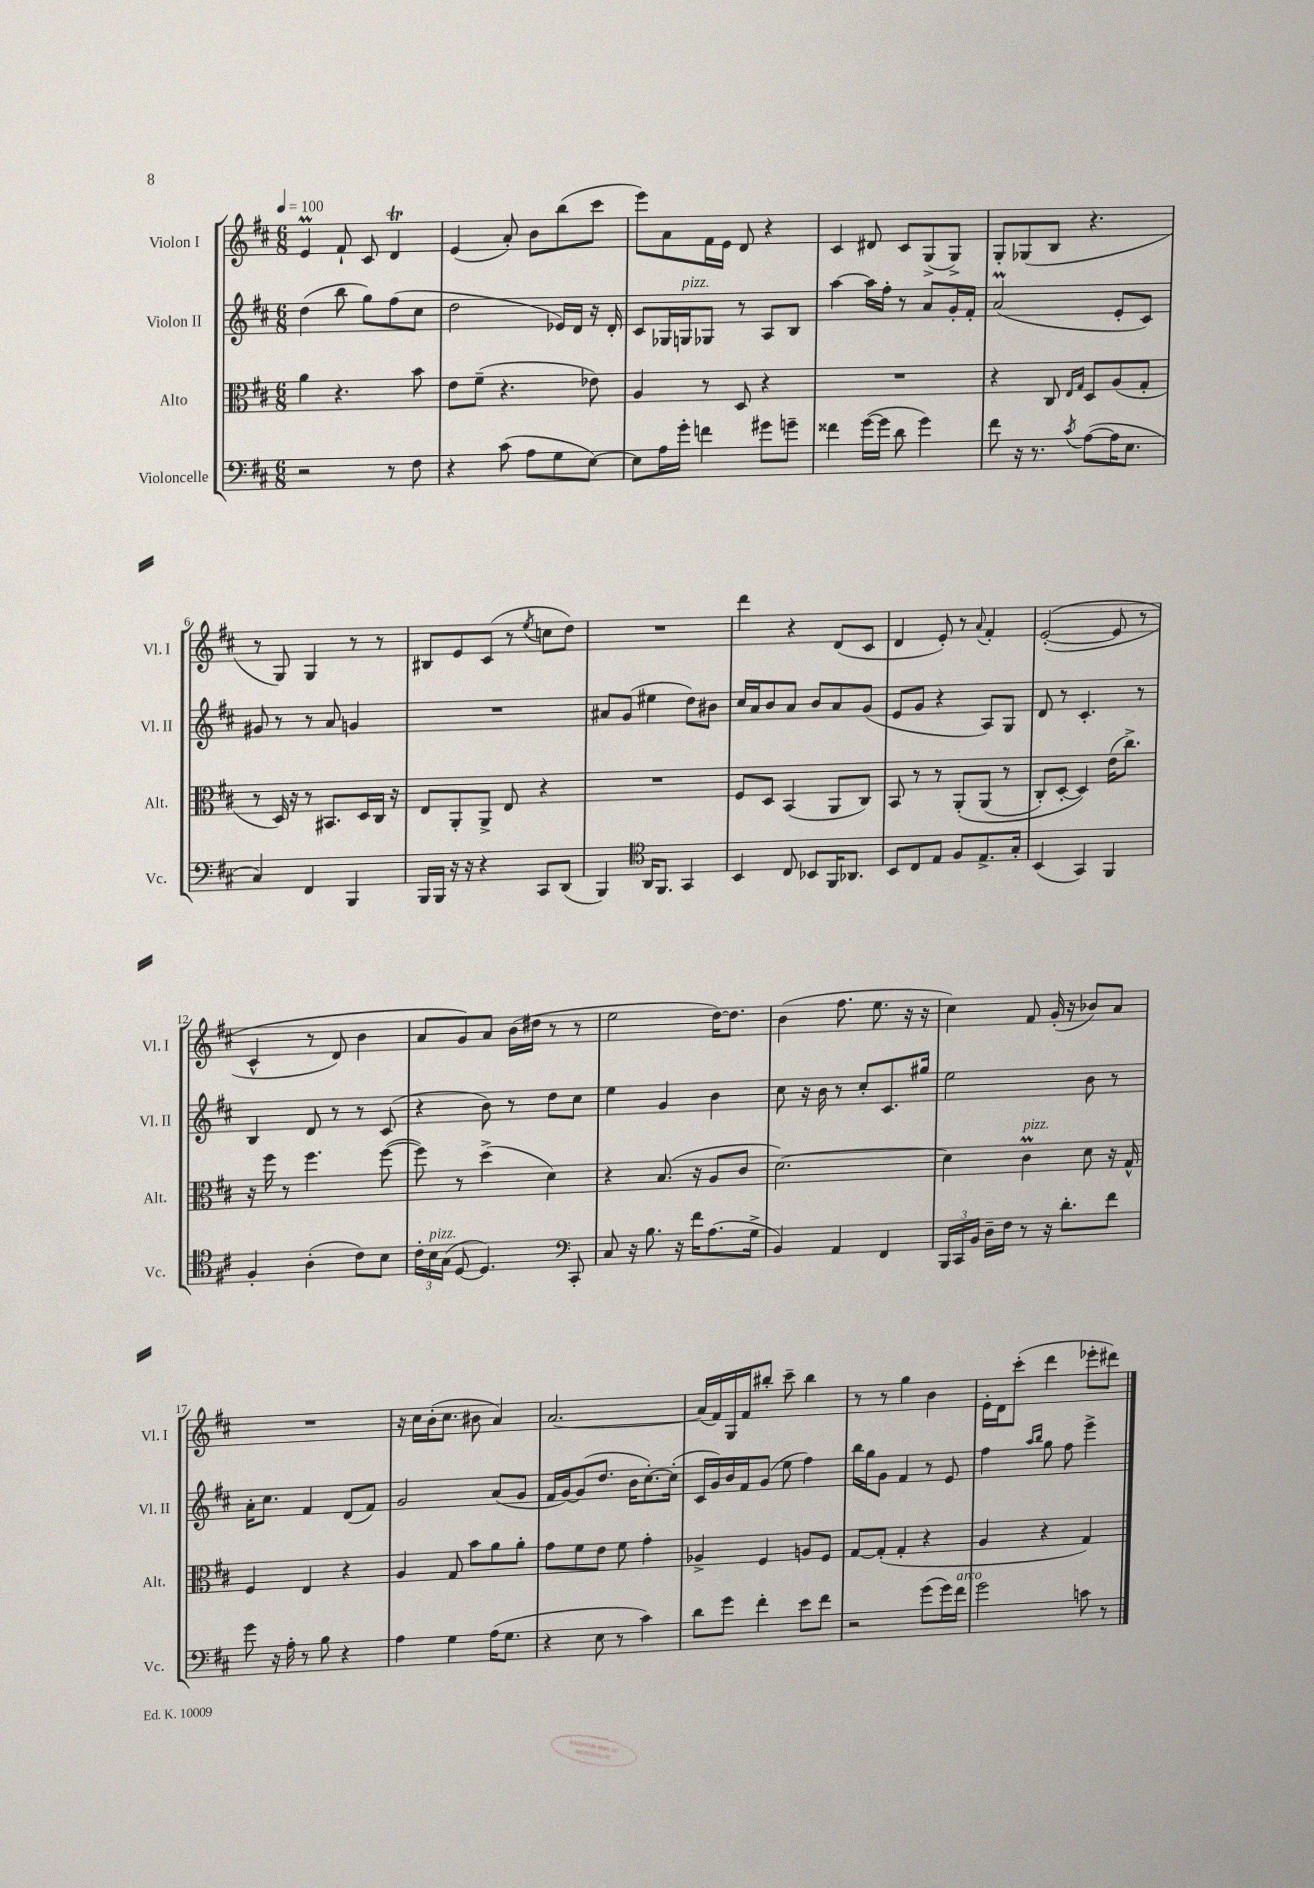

**kern	**kern	**kern	**kern
*part4	*part3	*part2	*part1
*staff4	*staff3	*staff2	*staff1
*I"Violoncelle	*I"Alto	*I"Violon II	*I"Violon I
*I'Vc.	*I'Alt.	*I'Vl. II	*I'Vl. I
*clefF4	*clefC3	*clefG2	*clefG2
*k[f#c#]	*k[f#c#]	*k[f#c#]	*k[f#c#]
*M6/8	*M6/8	*M6/8	*M6/8
*MM100	*MM100	*MM100	*MM100
=1	=1	=1	=1
2r	4a\	(4dd\	4eM/
.	4.r	8bb\	8f#`/
.	.	8gg\L)	8c#/
8r	.	(8ff#\	4dT/
8F#\	8b\	8cc#\J	.
=2	=2	=2	=2
4r	8e\L	2dd\	(4e/
.	(8f#~\J	.	.
(8c#\	4.r	.	8a'/)
8A\L	.	.	8b\L
8G\	.	16e-X/LL)	(8bb\
.	.	16d/JJ	.
[8E\J)	8e-X\)	16r	8ccc#\J
.	.	16d'/	.
=3	=3	=3	=3
8E\L]	4A/	8c#/L	8eee\L)
16A\L	.	16G-X/L	8a\
!	!	!LO:TX:a:i:t=pizz.	!
16g'\JJ	.	16Gn/J	.
4fn\	8r	8G-X/J	16f#\L
.	.	.	16e\JJ
.	8D/	8r	8d/
8g#X\L	4r	8A/L	4r
8gn~\J	.	8B/J	.
=4	=4	=4	=4
4f##X\	2.r	[4aa\	4c#/
([16g\LL	.	16aa\LL]	8d#X/
16g\JJ]	.	16ff#'\JJ	.
8d\	.	8r	8c#/L
4g\)	.	8a/L	(8G^/
.	.	16g'/L	8G^/J)
.	.	16f#'/JJ	.
=5	=5	=5	=5
8f#\	4r	(2aM/	8G'/L
16r	.	.	(8G-X/
8.r	.	.	.
.	8C#/	.	8B/J
.	16qqE/LL	.	.
8qc#/	16qqG/JJ	.	.
([8A\L	8D/L	.	4.r
16A\K]	(8A/	8e'/L	.
8.E\J	.	.	.
.	8G'/J	8c#/J)	.
!!LO:LB:g=z
=6	=6	=6	=6
4C#/)	8r	8g#X/	8r
.	16D/)	8r	8G/)
.	16r	.	.
4FF#/	8r	8r	4G/
.	8.BB#X/L	8a/	.
4BBB/	.	4gn/	8r
.	16D/L	.	.
.	16C#/JJ	.	8r
.	16r	.	.
=7	=7	=7	=7
16BBB/LL	8E/L	2.r	8B#X/L
16BBB/JJ	.	.	.
16r	8AA'/	.	8e/
16r	.	.	.
4r	8AA^/J	.	(8c#/J
.	8E/	.	8r
.	.	.	8qee/
8CC#/L	4r	.	8ccn\L
(8DD/J	.	.	8dd\J)
=8	=8	=8	=8
4BBB/)	2.r	8a#X/L	2.r
.	.	(8g/J	.
*clefC4	*	*	*
16AA/KL	.	4ee#X\	.
8.FF#/J	.	.	.
4GG/	.	8dd\L)	.
.	.	8b#X\J	.
=9	=9	=9	=9
4BB/	8F#/L	16cc#/LL	4ddd\
.	.	16a/J	.
.	8D/J	8b/	.
8C#/	(4BB/	8a/J	4r
8BB-X/L	.	8b/L	.
16FF#/K	8AA/L	8a/	(8d/L
8.AA-X/J	.	.	.
.	8C#/J)	(8g/J	8c#/J
=10	=10	=10	=10
8BB/L	8BB/	8e/L	4d/
8C#/	8r	8g/J	.
8E/J	8r	4r	8e'/)
8F#/L	(8AA'/L	.	8r
.	.	.	8qqa/
8.E^/	(8AA/J	8A/L)	4f#'/
.	8r	8G/J	.
16G'/Jk	.	.	.
=11	=11	=11	=11
(4BB/	8C#'/L)	8d/	(([2e'/
.	[8D'/J	8r	.
4GG/)	4D/])	4.c#'/	.
4FF#/	(16e\KL	.	8e/]
.	8.cc#^\J)	.	.
.	.	8r	8r
!!LO:LB:g=z
=12	=12	=12	=12
4F#'/	16r	4B/	4c#^^/
.	16ff#\	.	.
.	8r	.	.
(4A'\	4.ff#\	8d/	8r
.	.	8r	8d/)
8c#\L)	.	8r	4b\
8B\J	([8ff#\	(8c#/	.
=13	=13	=13	=13
24c#'\LL	8ff#\])	4r	8a/L
!LO:TX:a:i:t=pizz.	!	!	!
24B\	.	.	.
(24G\JJ	.	.	.
[8D/	8r	.	8g/)
4.D/])	(4dd^\	8b\)	8a/J
.	.	8r	(16b\LL
.	.	.	16dd#X\JJ
.	4d\)	8dd\L	8r
*clefF4	*	*	*
8CC#'/	.	8cc#\J	8r
=14	=14	=14	=14
8C#/	4r	4ee\	2ee\
16r	.	.	.
8.B\	.	.	.
.	(8.B/	4g/	.
16r	.	.	.
16f#\KL	16r	.	.
(8.A\	8A/L	4b\	[16dd\KL)
.	.	.	8.dd\J]
.	8c#/J	.	.
16G^\Jk	.	.	.
=15	=15	=15	=15
4BB/)	[2.d\)	8cc#\	(4b\
.	.	16r	.
.	.	16b\	.
4AA/	.	8r	8.ff#\
.	.	8cc#'/L	.
.	.	.	8.ee\
4FF#/	.	8.c#/	.
.	.	.	16r
.	.	16gg#X/Jk	16r
=16	=16	=16	=16
24BBB/LL	4d\]	2ee\	4cc#\)
24CC#/	.	.	.
24BB/JJ	.	.	.
16D~\LL	.	.	.
16F#\JJ	.	.	.
!	!LO:TX:a:i:t=pizz.	!	!
8r	4c#m\	.	8f#/
16r	.	.	(16g'/
8.d'\L	.	.	16r
.	8d\	8b\	8b-X/L)
8f#\J	16r	8r	8a/J
.	16G^^/	.	.
!!LO:LB:g=z
=17	=17	=17	=17
8g\	4F#/	16a'\KL	2.r
.	.	8.cc#\J	.
16r	.	.	.
16A'\	.	.	.
8r	4E/	4f#/	.
8B\	.	.	.
4r	4r	(8d/L	.
.	.	8f#/J)	.
=18	=18	=18	=18
4A\	4A/	2g/	16r
.	.	.	16cc#\LL
.	.	.	(16b'\J
.	.	.	8.cc#\J
4G\	8G/	.	.
.	8b\L	.	8b#X\
(16A\KL	8a\	(8a/L	4a/)
8.G\J	.	.	.
.	8a'\J	8g/J	.
=19	=19	=19	=19
4r	8g\L	16f#/LL	[2.a/
.	.	[16g/J)	.
.	8f#\	(8g/]	.
8E\	8e\J	8.dd/J	.
8r	8f#\	.	.
.	.	16b\KL	.
4c#\)	4g'\	[8.cc#'\)	.
.	.	(16cc#'\Jk]	.
=20	=20	=20	=20
8d\L	4A-X^/	16c#/LL	(16a/LL]
.	.	16g/)	16f#/)
8g\J	.	16b/	16G/
.	.	16f#/J	16f#/J
4f#'\	4F#/	(8g/J	8bb#X'/J
.	.	8ee\	8ccc#~\
8e\L	8An/L	4ff#\)	4bb#\
8f#\J	8F#/J	.	.
=21	=21	=21	=21
2r	[8G/L	16bb\LL	8r
.	.	16gg\J	.
.	(8G'/J]	8g\J	8r
.	4G'/	4f#/	4gg\
(8g\L	4r	8r	4b\
16g\L)	.	8e/	.
!LO:TX:a:i:t=arco	!	!	!
16f#\JJ	.	.	.
=22	=22	=22	=22
2g\	4A/	4ff#\	16e'\LL
.	.	.	16d\J
.	.	.	(8ccc#'\J
.	.	16qqaa/LL	.
.	.	16qqbb/JJ	.
.	4r	8gg\	4ddd\
.	.	8ff#\	.
8cn\	4G/)	4eee^\	8eee-X'\L
8r	.	.	8ddd#X\J)
==	==	==	==
*-	*-	*-	*-
